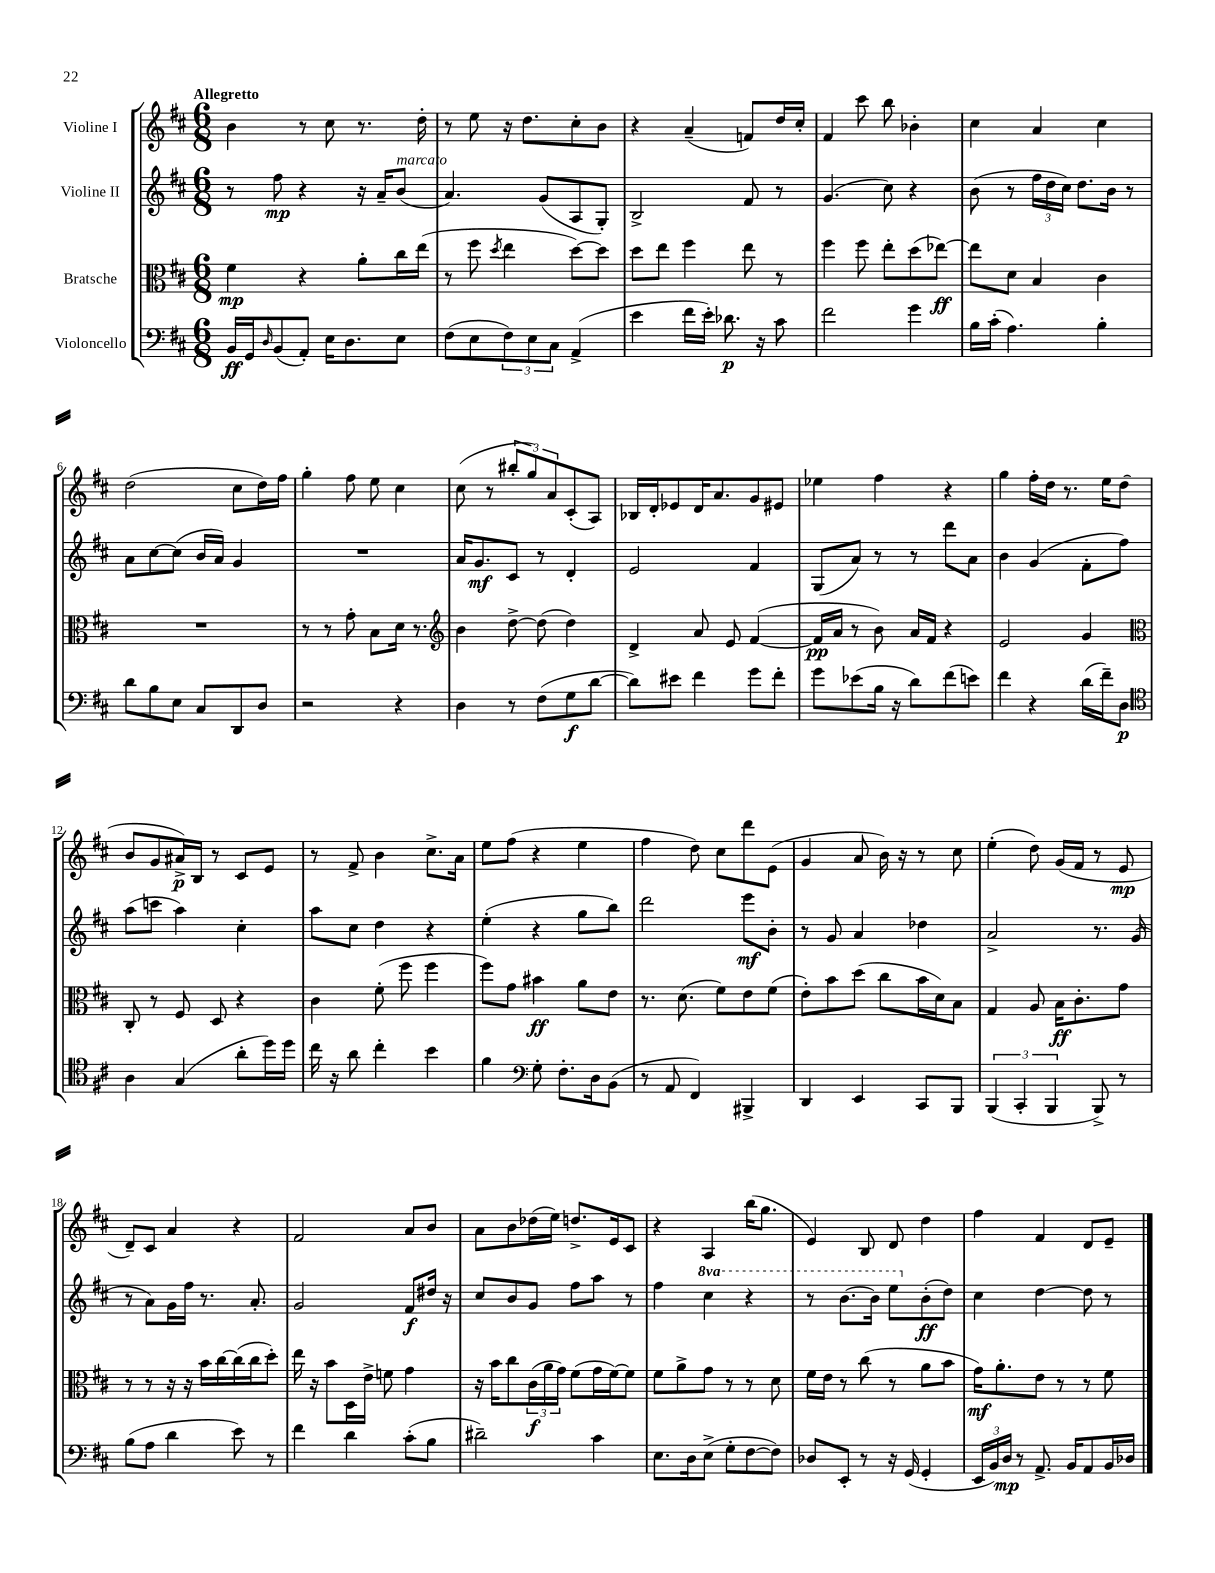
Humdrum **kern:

**kern	**kern	**kern	**kern
*staff4	*staff3	*staff2	*staff1
*clefF4	*clefC3	*clefG2	*clefG2
*k[f#c#]	*k[f#c#]	*k[f#c#]	*k[f#c#]
*M6/8	*M6/8	*M6/8	*M6/8
16BB	4f#	8r	4b
16GG	.	.	.
16qqD	.	.	.
(8BB	.	8ff#	.
8AA')	4r	4r	8r
16E	.	.	8cc#
8.D	.	.	.
.	8a'	16r	8.r
.	.	16a~	.
8E	16cc#	(8b	.
.	(16ee	.	16dd'
=	=	=	=
(8F#	8r	4.a)	8r
8E	8ff#	.	8ee
.	8qdd	.	.
12F#)	4ee	.	16r
.	.	.	8.dd
12E	.	.	.
.	.	(8g	.
12C#	.	.	.
(4AA^	[8dd)	8A	8cc#'
.	8dd]	8G')	8b
=	=	=	=
4e	8dd	2B^	4r
.	8ee	.	.
16f#	4ff#	.	(4a~
16e')	.	.	.
8.d-	.	.	.
.	8ee	8f#	8f)
16r	.	.	.
8c#	8r	8r	16dd
.	.	.	16cc#'
=	=	=	=
2f#	4ff#	(4.g	4f#
.	8ff#	.	8ccc#
.	8ee'	8cc#)	8bb
4g	(8dd	4r	4b-'
.	[8ee-)	.	.
=	=	=	=
16B	8ee-]	(8b	4cc#
(16c#'	.	.	.
4.A)	8d	8r	.
.	4B	24ff#	4a
.	.	24dd	.
.	.	24cc#)	.
.	.	8.dd	.
4B'	4c#	.	4cc#
.	.	16b	.
.	.	8r	.
=	=	=	=
8d	2.r	8a	(2dd
8B	.	[8cc#	.
8E	.	(8cc#]	.
8C#	.	16b	.
.	.	16a)	.
8DD	.	4g	8cc#
8D	.	.	16dd)
.	.	.	16ff#
=	=	=	=
2r	8r	2.r	4gg'
.	8r	.	.
.	8g'	.	8ff#
.	8B	.	8ee
4r	16d	.	4cc#
.	8.r	.	.
=	=	=	=
*	*clefG2	*	*
4D	4b	16a	(8cc#
.	.	8.g	.
.	.	.	8r
8r	[8dd^	8c#	12bb#'
.	.	.	12gg)
(8F#	(8dd]	8r	.
.	.	.	12a
8G	4dd)	4d'	(8c#'
[8d	.	.	8A)
=	=	=	=
8d])	4d^	2e	16B-
.	.	.	16d'
8e#	.	.	8e-
4f#	8a	.	16d
.	.	.	8.a
.	8e	.	.
8g	([4f#	4f#	8g
8f#'	.	.	8e#
=	=	=	=
8g	16f#]	(8G	4ee-
.	16a	.	.
(8e-	8r	8a)	.
16B	8b)	8r	4ff#
16r	.	.	.
8d)	16a	8r	.
.	16f#	.	.
(8f#	4r	8ddd	4r
8e)	.	8a	.
=	=	=	=
4f#	2e	4b	4gg
4r	.	(4g	16ff#'
.	.	.	16dd
.	.	.	8.r
(16d	4g	8f#'	.
16f#~)	.	.	16ee
8D	.	8ff#)	(8dd
=	=	=	=
*clefC4	*clefC3	*	*
4A	8C#'	(8aa	8b
.	8r	8ccc	8g
(4G	8F#	4aa)	16a#^)
.	.	.	16B
.	8D	.	8r
8a'	4r	4cc#'	8c#
16dd)	.	.	8e
16dd	.	.	.
=	=	=	=
16cc#	4c#	8aa	8r
16r	.	.	.
8a	.	8cc#	8f#^
4cc#'	(8f#'	4dd	4b
.	8ff#	.	.
4b	4ff#	4r	8.cc#^
.	.	.	16a
=	=	=	=
4f#	8ff#)	(4ee'	8ee
.	8g	.	(8ff#
*clefF4	*	*	*
8G'	4b#	4r	4r
8.F#'	.	.	.
.	8a	8gg	4ee
16D	.	.	.
(8BB	8e	8bb)	.
=	=	=	=
8r	8.r	2ddd	4ff#
8AA	.	.	.
.	(8.d	.	.
4FF#)	.	.	8dd)
.	8f#)	.	8cc#
4BBB#^	8e	8eee	8ddd
.	(8f#	8b'	(8e
=	=	=	=
4DD	8e')	8r	4g
.	8b	8g	.
4EE	(8dd	4a	8a
.	8cc#	.	16b)
.	.	.	16r
8CC#	16b	4dd-	8r
.	16d)	.	.
8BBB	8B	.	8cc#
=	=	=	=
(6BBB	4G	2a^	(4ee'
6CC#'	.	.	.
.	8A	.	8dd)
6BBB	.	.	.
.	16B	.	(16g
.	8.c#'	.	16f#
8BBB^)	.	8.r	8r
8r	8g	.	8e
.	.	(16g	.
=	=	=	=
(8B	8r	8r	8d~)
8A	8r	8a)	8c#
4d	16r	16g	4a
.	16r	16ff#	.
.	16b	8.r	.
.	[16cc#	.	.
8e)	(16cc#]	.	4r
.	16cc#	8.a'	.
8r	8dd')	.	.
=	=	=	=
4f#	16ee	2g	2f#
.	16r	.	.
.	8b	.	.
4d	16D	.	.
.	16e^	.	.
.	8f	.	.
(8c#'	4g	8f#	8a
8B	.	16dd#	8b
.	.	16r	.
=	=	=	=
2d#~)	16r	8cc#	8a
.	16b	.	.
.	8cc#	8b	8b
.	(24c#	8g	(16dd-
.	24a	.	.
.	.	.	16ee)
.	24g)	.	.
.	(8f#	8ff#	8.dd^
4c#	16g	8aa	.
.	[16f#)	.	16e
.	8f#]	8r	8c#
=	=	=	=
8.E	8f#	4ff#	4r
.	8a^	.	.
16D	.	.	.
(8E^	8g	4ccc#	4A
8G'	8r	.	.
[8F#	8r	4r	(16bb
.	.	.	8.gg
8F#])	8d	.	.
=	=	=	=
8D-	16f#	8r	4e)
.	16e	.	.
8EE'	8r	[8.bb	.
8r	(8cc#	.	8B
.	.	16bb]	.
16r	8r	8eee	8d
(16GG	.	.	.
4GG'	8a	(8b'	4dd
.	8b	8dd)	.
=	=	=	=
24EE	16g)	4cc#	4ff#
24BB)	.	.	.
.	8.a'	.	.
24D	.	.	.
8r	.	.	.
8.AA^	8e	[4dd	4f#
.	8r	.	.
16BB	.	.	.
8AA	8r	8dd]	8d
16BB	8f#	8r	8e~
16D-	.	.	.
==	==	==	==
*-	*-	*-	*-
